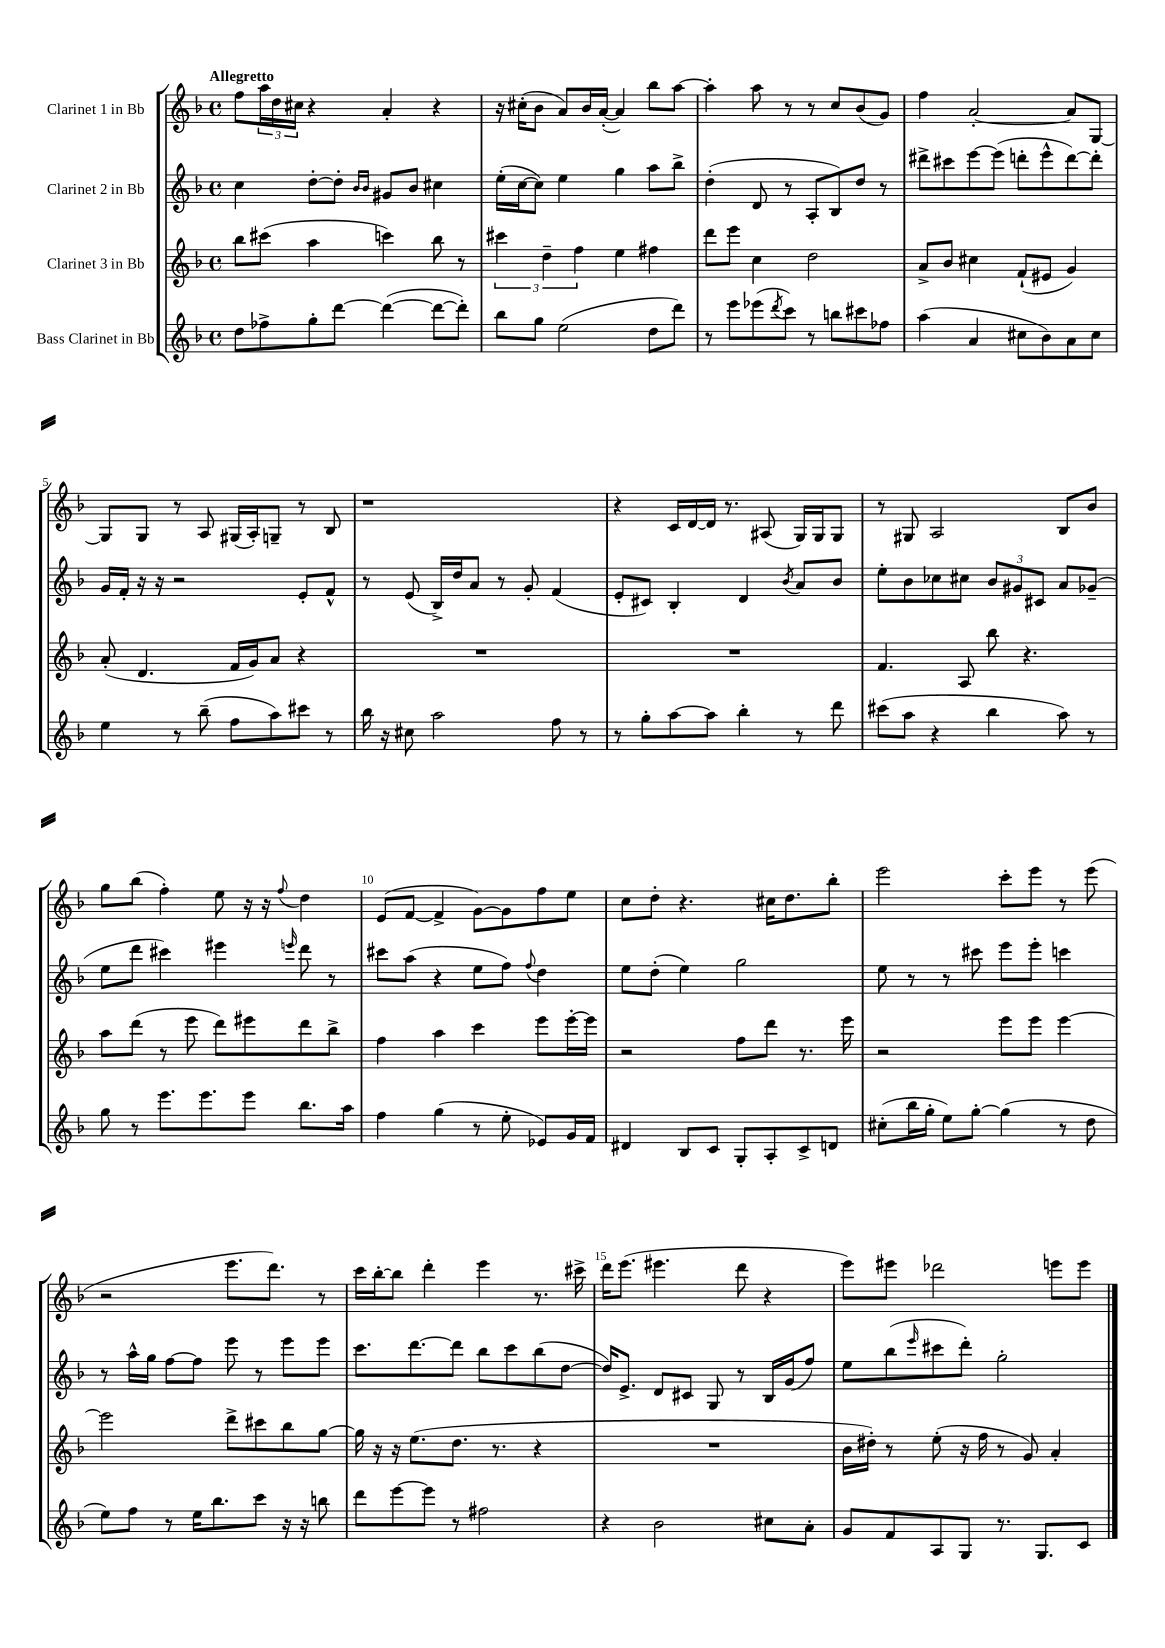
<<
\new StaffGroup <<
\new Staff = "s0" \with { instrumentName = "Clarinet 1 in Bb" } {
    \clef treble \key f \major \defaultTimeSignature \time 4/4 \tempo "Allegretto"
    f''8 \tuplet 3/2 { a''16 d''16 cis''16 } r4 a'4-. r4 |
    r16 cis''16-.( bes'8 a'8) bes'16 a'16~-.( a'4) bes''8 a''8~ |
    a''4-. a''8 r8 r8 c''8 bes'8( g'8) |
    f''4 a'2~-. a'8 g8~ |
    g8 g8 r8 a8 gis16( a16-.) g8-- r8 bes8 |
    r1 |
    r4 c'16 d'16~ d'16 r8. ais8( g16) g16 g8 |
    r8 gis8 a2 bes8 bes'8 |
    g''8 bes''8( f''4-.) e''8 r16 r16 \appoggiatura { f''8 } d''4 |
    e'8( f'8~ f'4-> g'8~) g'8 f''8 e''8 |
    c''8 d''8-. r4. cis''16 d''8. bes''8-. |
    e'''2 c'''8-. e'''8 r8 e'''8( |
    r2 e'''8. d'''8.) r8 |
    c'''16 bes''16~-. bes''8 d'''4-. e'''4 r8. cis'''16-> |
    d'''16 e'''8.( eis'''4. d'''8 r4 |
    e'''8) eis'''8 des'''2 e'''8 e'''8 \bar "|." |
}
\new Staff = "s1" \with { instrumentName = "Clarinet 2 in Bb" } {
    \clef treble \key f \major \defaultTimeSignature \time 4/4
    c''4 d''8~-. d''8-. \grace { bes'16 bes'16 } gis'8 bes'8 cis''4 |
    e''16-.( c''16~ c''8) e''4 g''4 a''8 bes''8-> |
    d''4-.( d'8 r8 a8-. bes8) d''8 r8 |
    dis'''8-> cis'''8 e'''8~ e'''8( d'''8-. e'''8-^ d'''8~) d'''8-. |
    g'16 f'16-. r16 r16 r2 e'8-. f'8-^ |
    r8 e'8( bes16->) d''16 a'8 r8 g'8-. f'4( |
    e'8-. cis'8) bes4-. d'4 \acciaccatura { bes'8 } a'8 bes'8 |
    e''8-. bes'8 ces''8 cis''8 \tuplet 3/2 { bes'8 gis'8 cis'8 } a'8 ges'8--( |
    e''8 d'''8 cis'''4) eis'''4 \grace { e'''16 } d'''8 r8 |
    cis'''8 a''8( r4 e''8 f''8) \appoggiatura { f''8 } d''4 |
    e''8 d''8-.( e''4) g''2 |
    e''8 r8 r8 cis'''8 e'''8 e'''8-. c'''4 |
    r8 a''16-^ g''16 f''8~ f''8 e'''8 r8 e'''8 e'''8 |
    c'''8. d'''8.~ d'''8 bes''8 c'''8 bes''8( d''8~ |
    d''16) e'8.-> d'8 cis'8 g8 r8 bes16 g'16( f''8) |
    e''8 bes''8( \grace { e'''16 } cis'''8 d'''8-.) g''2-. \bar "|." |
}
\new Staff = "s2" \with { instrumentName = "Clarinet 3 in Bb" } {
    \clef treble \key f \major \defaultTimeSignature \time 4/4
    bes''8 cis'''8( a''4 c'''4) bes''8 r8 |
    \tuplet 3/2 { cis'''4 d''4-- f''4 } e''4 fis''4 |
    d'''8 e'''8 c''4 d''2 |
    a'8-> bes'8 cis''4 f'8-!( eis'8 g'4) |
    a'8-.( d'4. f'16 g'16) a'8 r4 |
    R1 |
    R1 |
    f'4. a8 bes''8 r4. |
    a''8 d'''8( r8 e'''8 d'''8) eis'''8 d'''8 bes''8-> |
    f''4 a''4 c'''4 e'''8 e'''16~-. e'''16 |
    r2 f''8 d'''8 r8. e'''16 |
    r2 e'''8 e'''8 e'''4~ |
    e'''2 d'''8-> cis'''8 bes''8 g''8~ |
    g''16 r16 r16 e''8.( d''8. r8. r4 |
    R1 |
    bes'16 dis''16-.) r8 e''8-.( r16 f''16 r8 g'8) a'4-. \bar "|." |
}
\new Staff = "s3" \with { instrumentName = "Bass Clarinet in Bb" } {
    \clef treble \key f \major \defaultTimeSignature \time 4/4
    d''8 fes''8-> g''8-. d'''8~ d'''4~( d'''8~ d'''8-.) |
    bes''8 g''8 e''2( d''8 d'''8) |
    r8 e'''8 ees'''8( \acciaccatura { d'''8 } c'''8) r8 b''8 cis'''8 fes''8 |
    a''4( a'4 cis''8 bes'8) a'8 cis''8 |
    e''4 r8 bes''8--( f''8 a''8) cis'''8 r8 |
    bes''16 r16 cis''8 a''2 f''8 r8 |
    r8 g''8-. a''8~ a''8 bes''4-. r8 d'''8 |
    cis'''8( a''8 r4 bes''4 a''8) r8 |
    g''8 r8 e'''8. e'''8. e'''8 bes''8. a''16 |
    f''4 g''4( r8 e''8-. ees'8) g'16 f'16 |
    dis'4 bes8 c'8 g8-. a8-. c'8-> d'8 |
    cis''8-.( bes''16 g''16-. e''8) g''8~-. g''4( r8 d''8 |
    e''8) f''8 r8 e''16 bes''8. c'''8 r16 r16 b''8 |
    d'''8 e'''8~ e'''8 r8 fis''2 |
    r4 bes'2 cis''8 a'8-. |
    g'8 f'8 a8 g8 r8. g8. c'8 \bar "|." |
}
>>
>>
\layout { \context { \Score \override BarNumber.break-visibility = ##(#f #t #t) barNumberVisibility = #(every-nth-bar-number-visible 5) } }
